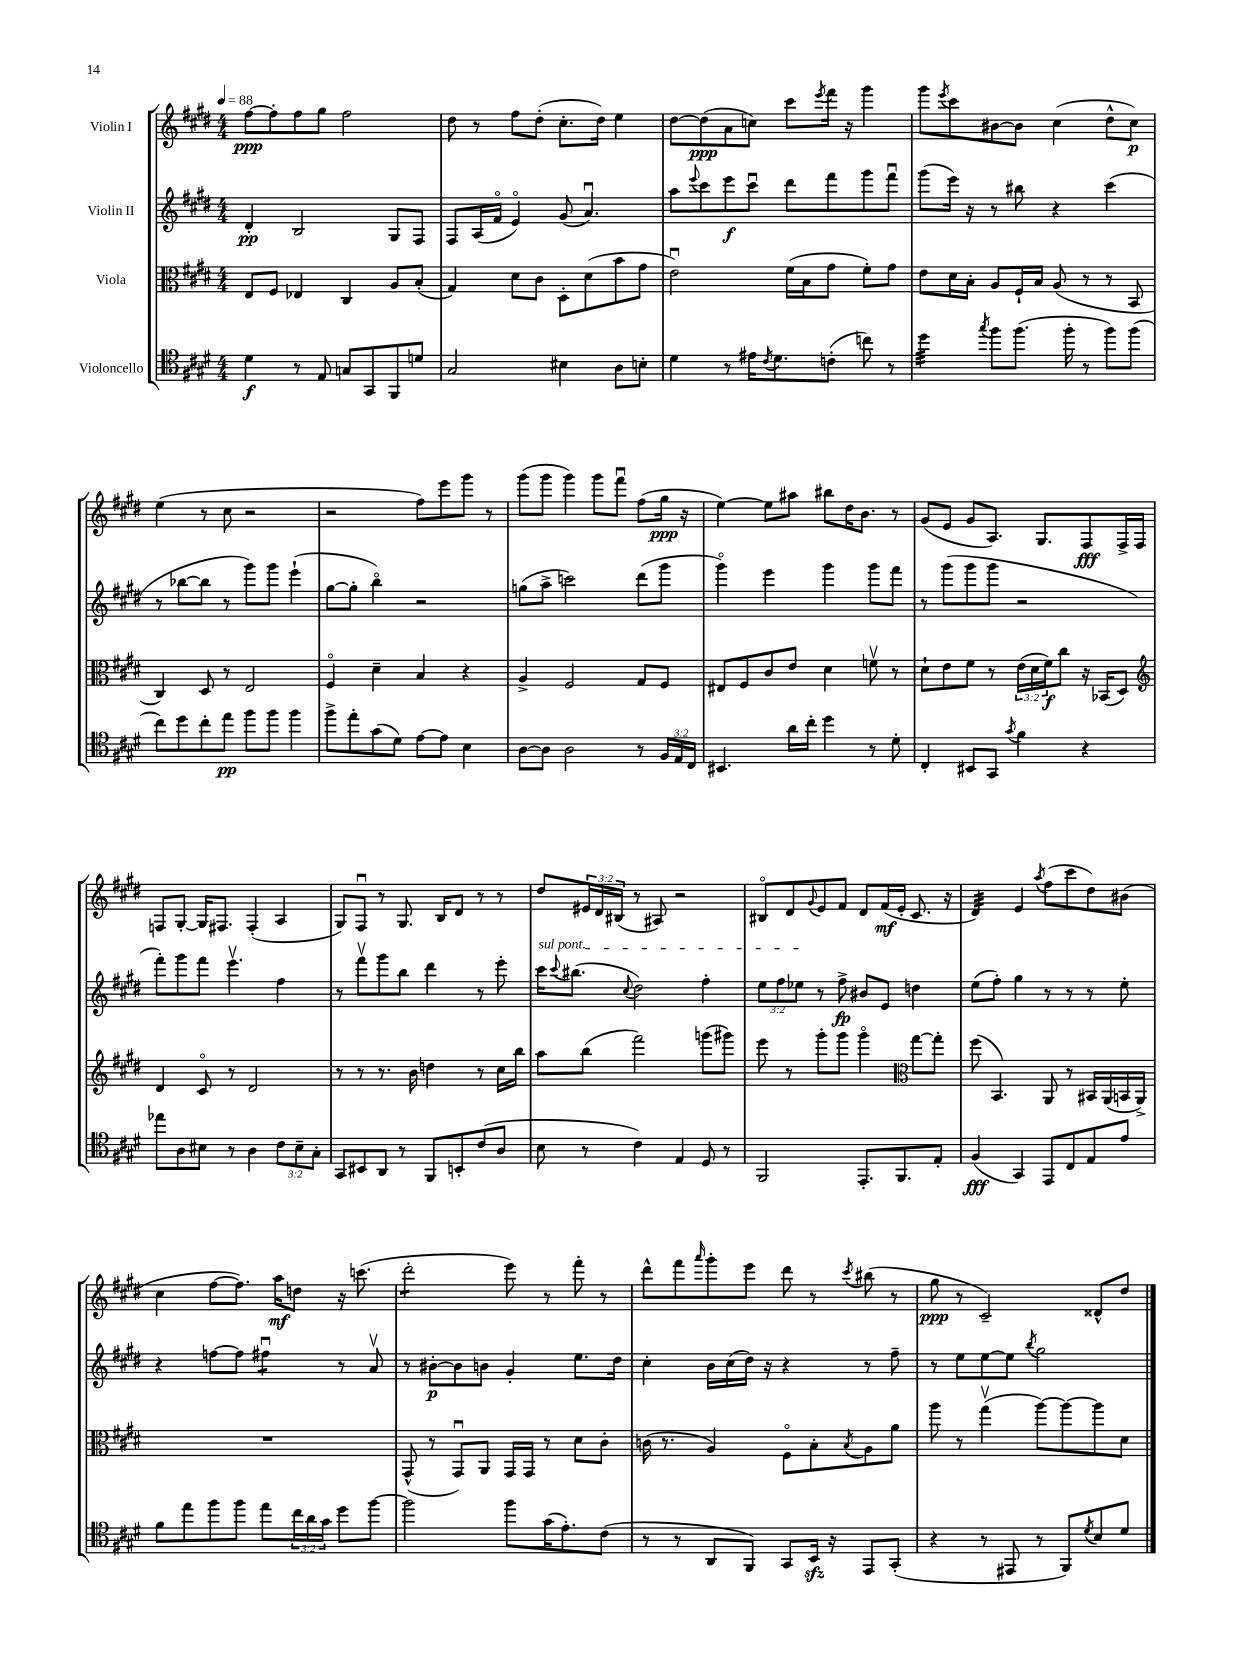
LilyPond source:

<<
\new StaffGroup <<
\new Staff = "s0" \with { instrumentName = "Violin I" } {
    \clef treble \key e \major \numericTimeSignature \time 4/4 \override Staff.TupletNumber.text = #tuplet-number::calc-fraction-text \tempo 4 = 88
    fis''8~\ppp fis''8-. fis''8 gis''8 fis''2 |
    dis''8 r8 fis''8 dis''8-.( cis''8.-. dis''16) e''4 |
    dis''8~ dis''8\ppp( a'8 c''8) cis'''8 \acciaccatura { e'''8 } fis'''16 r16 gis'''4 |
    gis'''8 \acciaccatura { e'''8 } cis'''8 bis'8~ bis'8 cis''4( dis''8-^ cis''8\p) |
    e''4( r8 cis''8 r2 |
    r2 fis''8) e'''8 gis'''8 r8 |
    gis'''8( gis'''8 gis'''4) gis'''8 fis'''8\downbow fis''8( gis''16\ppp r16 |
    e''4~) e''8 ais''8 bis''8 dis''16 b'8. r8 |
    gis'8( e'8 gis'8 a8.) gis8. fis8\fff fis16-> fis16 |
    f8 gis8~-. gis16 fis8. fis4-.( a4 |
    gis8) fis8\downbow r8 gis8. b16 dis'8 r8 r8 |
    dis''8 \tuplet 3/2 { eis'16 dis'16 bis16( } r8 ais8) r2 |
    bis8\flageolet dis'8 \appoggiatura { gis'8 } e'8 fis'8 dis'8 fis'16\mf( e'16-. cis'8. r16 |
    dis'4:32) e'4 \acciaccatura { a''8 } fis''8( cis'''8 dis''8) bis'8( |
    cis''4 fis''8~ fis''8.) a''16\mf d''8 r16 c'''8.( |
    dis'''2:8-. e'''8) r8 fis'''8-. r8 |
    dis'''8-^ fis'''8 \grace { a'''16 } gis'''8-. e'''8 dis'''8 r8 \acciaccatura { cis'''8 } bis''8( r8 |
    gis''8\ppp r8 cis'2--) disis'8-^ dis''8 \bar "|." |
}
\new Staff = "s1" \with { instrumentName = "Violin II" } {
    \clef treble \key e \major \numericTimeSignature \time 4/4 \override Staff.TupletNumber.text = #tuplet-number::calc-fraction-text
    dis'4-.\pp b2 gis8 fis8 |
    fis8 a16( fis'16\flageolet e'4\flageolet) gis'8( a'4.\downbow) |
    a''8 \appoggiatura { e'''8 } cis'''8 e'''8\f cis'''8\downbow dis'''8 fis'''8 gis'''8 fis'''8\downbow |
    gis'''8( e'''16) r16 r8 bis''8 r4 cis'''4( |
    r8 bes''8~ bes''8 r8 gis'''8) gis'''8 e'''4-!( |
    gis''8~ gis''8-. b''4\flageolet) r2 |
    g''8( a''8-> c'''2) dis'''8( gis'''8 |
    gis'''4\flageolet) e'''4 gis'''4 gis'''8 fis'''8 |
    r8 gis'''8( gis'''8 gis'''8 r2 |
    fis'''8-.) gis'''8 fis'''8 e'''4.\upbow fis''4 |
    r8 fis'''8\upbow gis'''8 b''8 dis'''4 r8 e'''8-. |
    \once \override TextSpanner.bound-details.left.text = \markup { \italic "sul pont." } cis'''16\startTextSpan \appoggiatura { cis'''8 } bis''8.( \appoggiatura { cis''8 } dis''2) fis''4-. |
    \tuplet 3/2 { e''8 fis''8 ees''8\stopTextSpan } r8 fis''8->\fp bis'8 e'8 d''4 |
    e''8( fis''8-.) gis''4 r8 r8 r8 e''8-. |
    r4 f''8~ f''8 fis''4:8\downbow r8 a'8\upbow |
    r8 bis'8~-.\p bis'8 b'8 gis'4-. e''8. dis''16 |
    cis''4-. b'16 cis''16( dis''16) r16 r4 r8 fis''8-- |
    r8 e''8 e''8~ e''8 \acciaccatura { b''8 } gis''2 \bar "|." |
}
\new Staff = "s2" \with { instrumentName = "Viola" } {
    \clef alto \key e \major \numericTimeSignature \time 4/4 \override Staff.TupletNumber.text = #tuplet-number::calc-fraction-text
    e8 fis8 ees4 cis4 a8 b8-.( |
    gis4) dis'8 cis'8 dis8-. dis'8( b'8 gis'8 |
    e'2\downbow) fis'16( b16 gis'8 fis'8-.) gis'8 |
    e'8 dis'16 b16-. a8 fis16-! b16 a8( r8 r8 b,8 |
    cis4) dis8 r8 e2 |
    fis4\flageolet dis'4-- b4 r4 |
    a4-> fis2 gis8 fis8 |
    eis8 fis8 cis'8 e'8 dis'4 f'8\upbow r8 |
    dis'8-! e'8 fis'8 r8 \tuplet 3/2 { e'16( dis'16 fis'16\f) } cis''8 r16 bes,16( dis8) |
    \clef treble dis'4 cis'8\flageolet r8 dis'2 |
    r8 r8 r8. b'16 d''4 r8 cis''16 b''16 |
    a''8 b''8( fis'''2) g'''8( gis'''8) |
    e'''8 r8 gis'''8-. gis'''8 gis'''4\flageolet \clef alto gis''8~ gis''8-. |
    fis''8( b,4.) a,8 r8 bis,16 a,16( b,16 a,16->) |
    R1 |
    gis,8-^( r8 gis,8\downbow) a,8 gis,16 gis,16 r8 dis'8 cis'8-. |
    c'16( r8. a4) fis8\flageolet b8-. \acciaccatura { b8 } a8 a'8 |
    a''8 r8 gis''4\upbow( a''8~) a''8~ a''8 dis'8 \bar "|." |
}
\new Staff = "s3" \with { instrumentName = "Violoncello" } {
    \clef tenor \key e \major \numericTimeSignature \time 4/4 \override Staff.TupletNumber.text = #tuplet-number::calc-fraction-text
    dis'4\f r8 e8 g8 gis,8 fis,8 d'8 |
    gis2 bis4 a8 b8-. |
    dis'4 r8 eis'16 \acciaccatura { cis'8 } dis'8. c'8-.( c''8) r8 |
    dis''4:32 \acciaccatura { gis''8 } fis''8 fis''8.( fis''16-. r8 fis''8) fis''8( |
    cis''8) dis''8 cis''8-. e''8\pp fis''8 fis''8 fis''4 |
    fis''8-> e''8-. gis'8( dis'8) e'8~ e'8 b4 |
    a8~ a8 a2 r8 \tuplet 3/2 { fis16 e16 cis16 } |
    bis,4. a'16 cis''16-. dis''4 r8 dis'8-. |
    cis4-. bis,8 gis,8 \acciaccatura { gis'8 } fis'4 r4 |
    ees''8 a8 bis8 r8 a4 \tuplet 3/2 { cis'8 bis8-- gis8-. } |
    gis,8 bis,8 a,8 r8 fis,8 b,8-. cis'8( a8 |
    b8 r8 cis'4) e4 dis8 r8 |
    fis,2 e,8.-. fis,8. e8-. |
    fis4\fff( gis,4) e,8 cis8 e8 e'8 |
    fis'8 e''8 fis''8 fis''8 e''8 \tuplet 3/2 { cis''16 a'16 gis'16 } dis''8 fis''8~ |
    fis''2 fis''8 gis'16( e'8.-.) cis'8( |
    r8 r8 a,8 fis,8) gis,8 b,16\sfz r16 e,8 gis,8-.( |
    r4 r8 eis,8 r8 fis,8) \acciaccatura { dis'8 } b8 dis'8 \bar "|." |
}
>>
>>
\layout { \context { \Score \remove "Bar_number_engraver" } }
